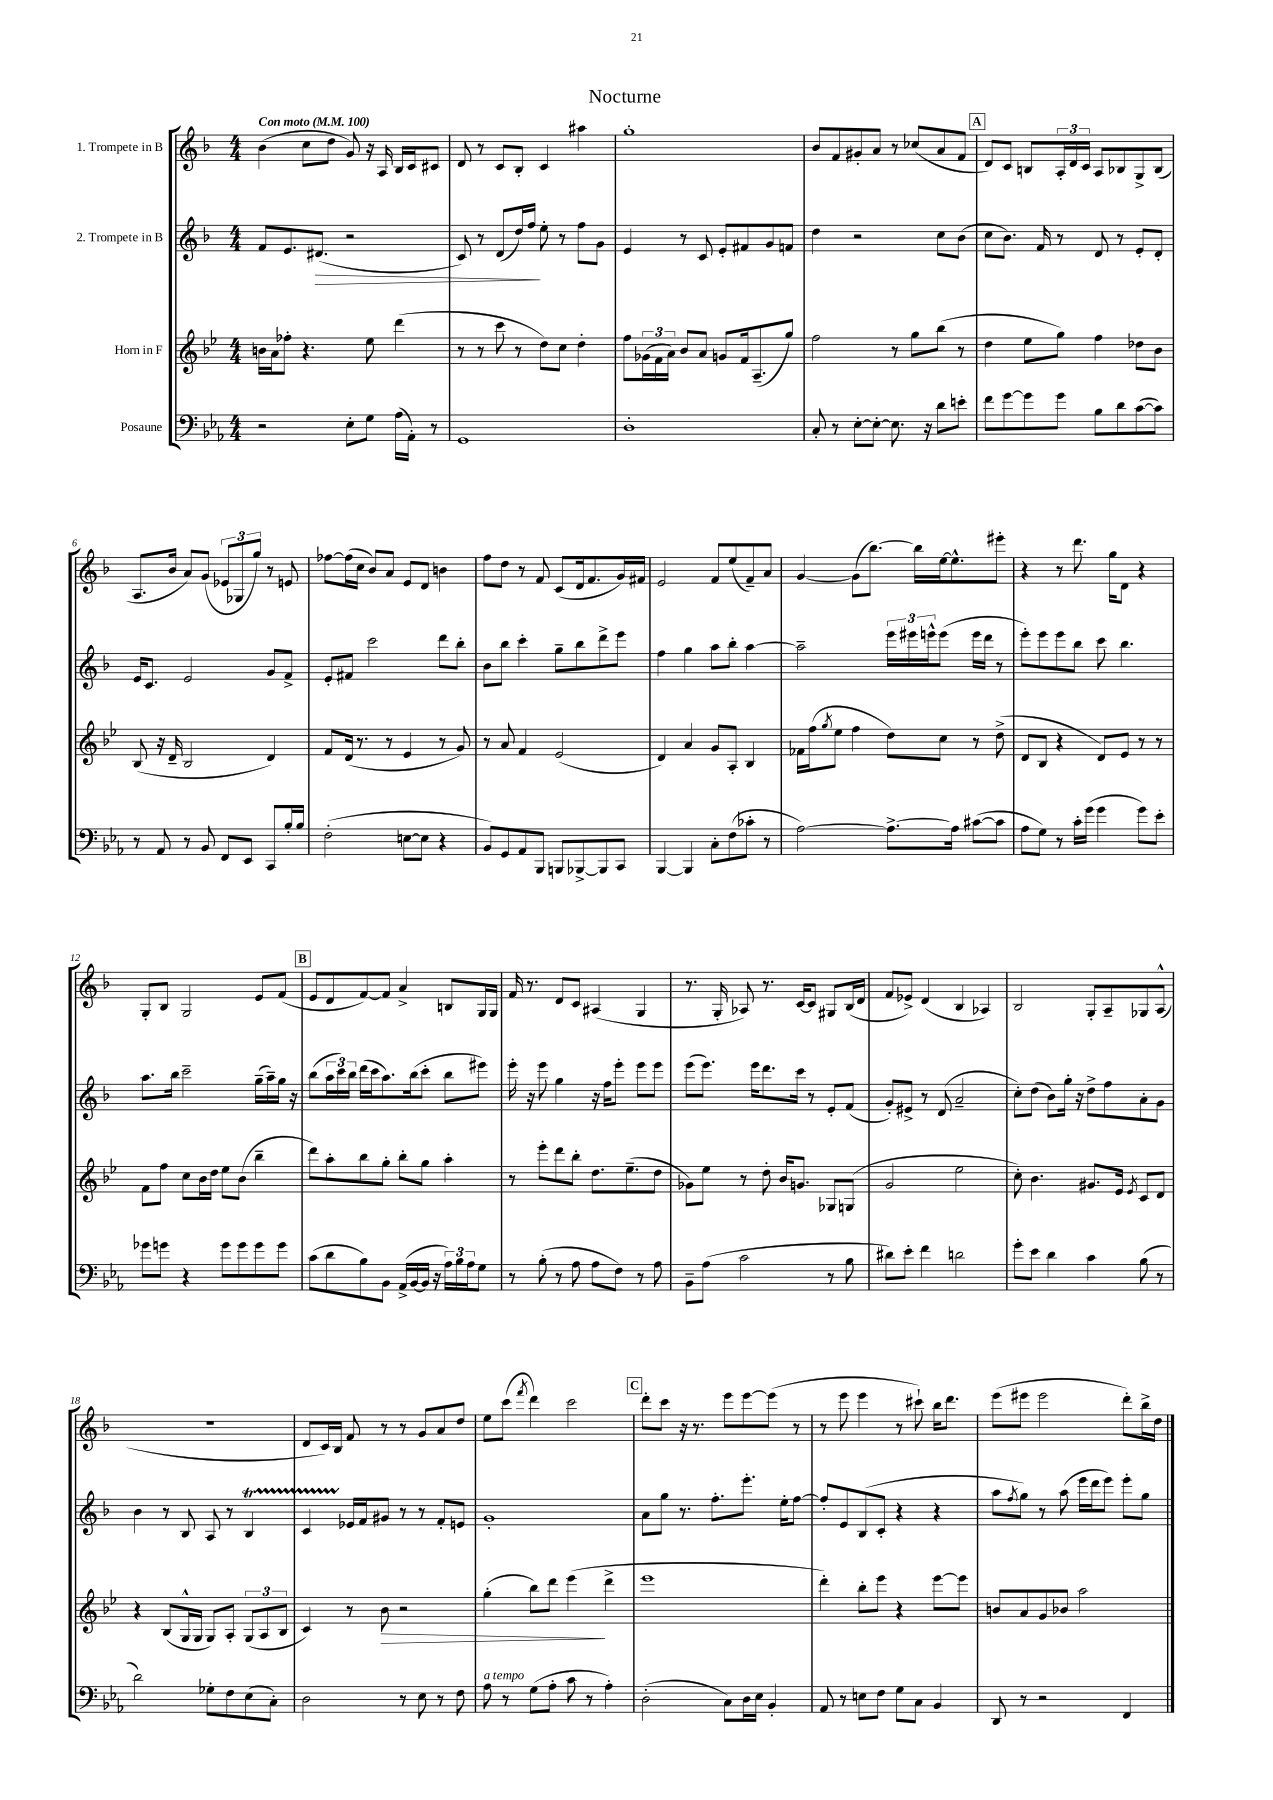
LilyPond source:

\header { title = "Nocturne" }
<<
\new StaffGroup <<
\new Staff = "s0" \with { instrumentName = "1. Trompete in B" } {
    \clef treble \key f \major \numericTimeSignature \time 4/4 \tempo "Con moto" 4 = 100
    bes'4( c''8 d''8 g'8) r16 a16 bes16 c'16 cis'8 |
    d'8 r8 c'8 bes8-. c'4 ais''4 |
    g''1-. |
    bes'8 f'8 gis'8-. a'8 r8 ces''8( a'8 f'8 |
    \mark \markup { \box "A" } d'8) c'8 b8 \tuplet 3/2 { a16-. d'16 c'16 } a8 bes8 g8-> bes8( |
    a8. bes'16 a'8) g'8( \tuplet 3/2 { ees'8 ges8 g''8) } r8 e'8 |
    fes''8~ fes''16( c''16 bes'8) a'8 e'8 d'8 b'4 |
    f''8 d''8 r8 f'8 c'8( d'16 f'8. g'16) fis'16 |
    e'2 f'8 e''8( f'8--) a'8 |
    g'4~ g'8( bes''8.~) bes''16 e''16~ e''8.-^ eis'''8-. |
    r4 r8 d'''8. g''16 d'8 r4 |
    g8-. bes8 g2 e'8 f'8( |
    \mark \markup { \box "B" } e'8 d'8 f'8~) f'8 a'4-> b8 g16 g16 |
    f'16 r8. d'8 c'8 ais4( g4 |
    r8. g16-. aes8) r8. c'16~ c'8 gis8 bes16( d'16 |
    f'8 ees'8->) d'4( bes4 aes4) |
    bes2 g8-. a8-- ges8 a8-^( |
    R1 |
    d'8 c'16) bes16 f'8 r8 r8 g'8 a'8 d''8 |
    e''8 c'''8( \acciaccatura { f'''8 } d'''4) c'''2 |
    \mark \markup { \box "C" } d'''8-. c'''8 r16 r8. e'''8 e'''8~ e'''8( r8 |
    r8 e'''8 e'''4 r8 cis'''8-!) bes''16 d'''8. |
    e'''8( eis'''8 eis'''2 d'''8-.) bes''16-> d''16 \bar "|." |
}
\new Staff = "s1" \with { instrumentName = "2. Trompete in B" } {
    \clef treble \key f \major \numericTimeSignature \time 4/4
    f'8 e'8. dis'8.\>( r2 |
    c'8) r8 d'8( d''16) f''16\! e''8-. r8 f''8 g'8 |
    e'4 r8 c'8 e'8-. fis'8 g'8 f'8 |
    d''4 r2 c''8 bes'8( |
    \mark \markup { \box "A" } c''8 bes'8.) f'16 r8 d'8 r8 e'8-. d'8-. |
    e'16 c'8. e'2 g'8 f'8-> |
    e'8-. fis'8 c'''2 d'''8 bes''8-. |
    bes'8 bes''8 c'''4-. g''8-- bes''8 d'''8-> e'''8 |
    f''4 g''4 a''8 bes''8-. a''4~ |
    a''2-- \tuplet 3/2 { e'''16 eis'''16 e'''16-^ } e'''8( e'''16 d'''16 r8 |
    e'''8-.) e'''8 e'''8 bes''8 c'''8 bes''4. |
    a''8. bes''16 c'''2-- g''16--( a''16--) g''16 r16 |
    \mark \markup { \box "B" } bes''8( \tuplet 3/2 { a''16 c'''16) bes''16 } d'''16( c'''16 a''8.) bes''16( c'''8-. bes''8 eis'''8) |
    e'''16-. r16 e'''8 g''4 r16 f''16 e'''8-. e'''8 e'''8 |
    e'''8( e'''8.) e'''16 d'''8. c'''16 r8 e'8-. f'8( |
    g'8-.) eis'8-> r8 d'8( a'2-- |
    c''8-.) d''8( bes'8) g''16-. r16 d''8-> f''8 a'8-. g'8 |
    bes'4 r8 bes8 a8 r8 bes4\startTrillSpan |
    c'4 ees'16\stopTrillSpan f'16 gis'8 r8 r8 f'8-. e'8 |
    g'1-. |
    \mark \markup { \box "C" } a'8 g''8 r8. f''8.-. e'''8.-. e''16-. f''8~ |
    f''8-. e'8 bes8( c'8-. r4 r4 |
    a''8 \acciaccatura { f''8 } g''8) r8 a''8( e'''16 d'''16 e'''8) e'''8-. g''8 \bar "|." |
}
\new Staff = "s2" \with { instrumentName = "Horn in F" } {
    \clef treble \key bes \major \numericTimeSignature \time 4/4
    b'16 a'16 fes''8-. r4. ees''8 d'''4( |
    r8 r8 c'''8 r8 d''8) c''8 d''4-. |
    f''8 \tuplet 3/2 { ges'16( f'16 a'16) } bes'8 a'8 g'8 f'16 a8.--( g''8) |
    f''2 r8 g''8 bes''8( r8 |
    \mark \markup { \box "A" } d''4 ees''8 g''8) f''4 des''8 bes'8 |
    bes8( r16 d'16-- bes2 d'4) |
    f'8 d'16( r8. r8 ees'4 r8 g'8) |
    r8 a'8 f'4 ees'2( |
    d'4) a'4 g'8 a8-. bes4 |
    fes'16 f''16( \acciaccatura { g''8 } ees''8 f''4 d''8) c''8 r8 d''8->( |
    d'8 bes8 r4 d'8) ees'8 r8 r8 |
    f'8 f''8 c''8 bes'16 d''16 ees''8 bes'8( bes''4-- |
    \mark \markup { \box "B" } d'''8) a''8-. bes''8 g''8-. bes''8-. g''8 a''4-. |
    r8 ees'''8-. d'''8 bes''8-. d''8. ees''8.--( d''8 |
    ges'8) ees''8 r8 d''8-. bes'16 g'8. ges8 g8( |
    g'2 ees''2 |
    c''8-.) bes'4. gis'8. ees'16 \acciaccatura { ees'8 } c'8 d'8 |
    r4 bes8( g16-^ g16 g8) a8-. \tuplet 3/2 { g8( a8 bes8 } |
    c'4) r8 bes'8\> r2 |
    g''4-.( bes''8) d'''8 ees'''4\!( d'''4-> |
    \mark \markup { \box "C" } ees'''1 |
    d'''4-.) bes''8-. ees'''8 r4 ees'''8~ ees'''8 |
    b'8 a'8 g'8 bes'8 a''2 \bar "|." |
}
\new Staff = "s3" \with { instrumentName = "Posaune" } {
    \clef bass \key ees \major \numericTimeSignature \time 4/4
    r2 ees8-. g8 aes16( aes,16-.) r8 |
    g,1 |
    d1-. |
    c8-. r8 ees8~-. ees8~-. ees8. r16 d'8 e'8-. |
    \mark \markup { \box "A" } f'8 g'8~ g'8 g'8 bes8 d'8 c'8~( c'8) |
    r8 aes,8 r8 bes,8 f,8 ees,8 c,8 bes16-. bes16 |
    f2-.( e8~ e8 r4 |
    bes,8) g,8 aes,8 bes,,8 b,,8 bes,,8~-> bes,,8 c,8 |
    bes,,4~ bes,,4 c8-. f8( ces'8-. r8 |
    aes2~) aes8.~-> aes16 cis'8~( cis'8 |
    aes8 g8) r8 c'16-. g'16( g'4 g'8) ees'8-. |
    ges'8 g'8 r4 g'8 g'8 g'8 g'8 |
    \mark \markup { \box "B" } c'8( d'8 bes8) bes,8 aes,16->( bes,16~ bes,16 r16 \tuplet 3/2 { aes16) bes16 aes16 } g8 |
    r8 bes8-.( r8 aes8 aes8 f8) r8 aes8 |
    bes,8-- aes8( c'2 r8 bes8 |
    dis'8) ees'8-. f'4 d'2 |
    g'8-. ees'8 d'4 c'4 bes8( r8 |
    d'2) ges8-. f8 ees8( c8-.) |
    d2 r8 ees8 r8 f8 |
    aes8^\markup { \italic "a tempo" } r8 g8( aes8-. c'8 r8 aes4-.) |
    \mark \markup { \box "C" } d2-.( c8) d16 ees16 bes,4-. |
    aes,8 r8 e8 f8 g8 c8 bes,4 |
    d,8 r8 r2 f,4 \bar "|." |
}
>>
>>
